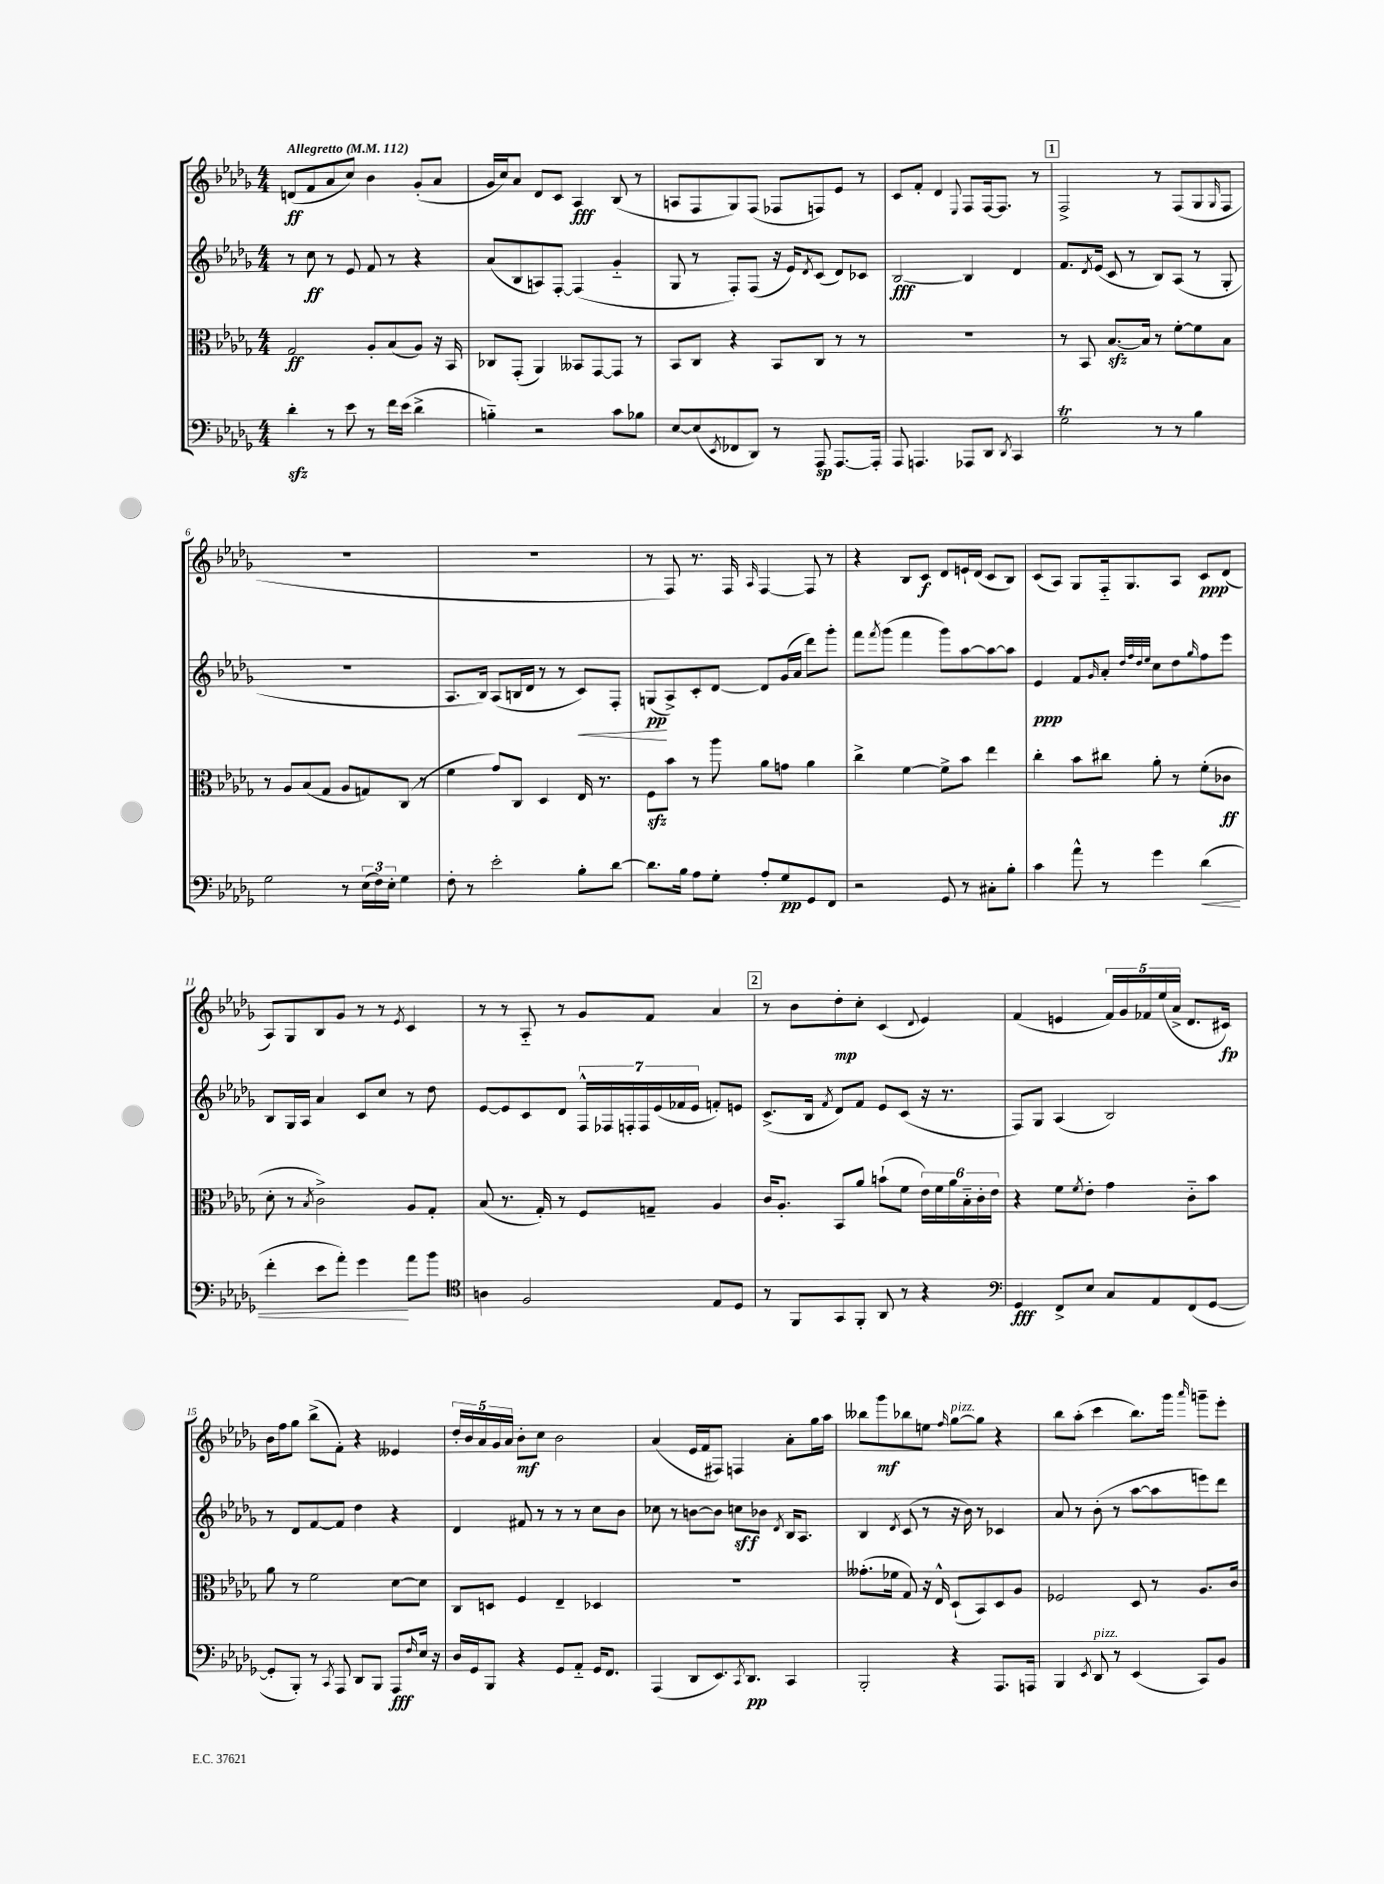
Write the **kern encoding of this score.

**kern	**kern	**kern	**kern
*staff4	*staff3	*staff2	*staff1
*clefF4	*clefC3	*clefG2	*clefG2
*k[b-e-a-d-g-]	*k[b-e-a-d-g-]	*k[b-e-a-d-g-]	*k[b-e-a-d-g-]
*M4/4	*M4/4	*M4/4	*M4/4
*MM112	*MM112	*MM112	*MM112
4d-'\	2G-/	8r	(8d/L
.	.	8cc\	8f/
8r	.	8r	8a-/
8e-\	.	8e-/	8cc/J)
8r	8A-'/L	8f/	4b-\
16f\LL	(8B-/	8r	.
(16e-\JJ	.	.	.
4d-^\	8A-/J)	4r	(8g-'/L
.	16r	.	8a-/J
.	16BB-/	.	.
=	=	=	=
4B'~\)	8C-/L	(8a-/L	16g-/LL
.	.	.	16cc/J)
.	(8GG-'/J	8B-/	8a-/J
2r	4AA-/)	8A/)	8d-/L
.	.	[8F'/J	8c/J
.	8BB--/L	(4F/]	4A-/
.	[8GG-/	.	.
8c\L	8GG-/]J	4g-'~/	(8B-/
8B-\J	8r	.	8r
=	=	=	=
[8E-/L	8BB-/L	8G-/	8A/L
(8E-/]	8C/J	8r	8F/
8qEE-/	.	.	.
8FF-/	4r	8F'/L)	8G-/)
8DD-/J)	.	(8F/J	(8F/J
8r	8BB-/L	16r	8F-/L
.	.	16e-/LK)	.
.	.	8qd-/	.
8AAA-/	8C/J	(8c/J	8F/)
[8.AAA-/L	8r	8d-/L)	8e-/J
.	8r	8c-/J	8r
16AAA-'/]Jk	.	.	.
=	=	=	=
8AAA-/	1r	[2B-/	8c/L
4.AAA/	.	.	8f'/J
.	.	.	4d-/
.	.	.	8qqE-/
8AAA-/L	.	4B-/]	8F/L
8DD-/J	.	.	[16F/k
.	.	.	8.F/]J
8qDD-/	.	.	.
4CC/	.	4d-/	.
.	.	.	8r
=	=	=	=
2G-\	8r	8.f/L	2F^/
.	8BB-/	.	.
.	.	8qd-/	.
.	.	(16e-/Jk	.
.	[8.B-/L	8c/	.
.	.	8r	.
.	16B-/]Jk	.	.
8r	8r	8B-/L)	8r
8r	[8f'\L	(8A-/J	(8F/L
4B-\	8f\]	8r	8G-/
.	.	.	16qqG-/
.	8B-\J	8G-'/	8F/J
=	=	=	=
2G-\	8r	1r	1r
.	8A-/L	.	.
.	(8B-/	.	.
.	8G-/J	.	.
8r	8A-/L	.	.
(24E-\LL	8G/)	.	.
24F\)	.	.	.
24E-'\JJ	.	.	.
4G-\	(8C/J	.	.
.	8r	.	.
=	=	=	=
8F'\	4f\	8.A-/L	1r
8r	.	.	.
.	.	16B-/Jk)	.
2e-'\	8g-/L)	(8A-/L	.
.	8C/J	16B/L	.
.	.	16d-/JJ	.
.	4D-/	8r	.
.	.	8r	.
8B-'\L	16E-/	8c/L)	.
.	8.r	.	.
[8d-\J	.	8F'/J	.
=	=	=	=
8.d-\]L	8F\L	(8G/L	8r
.	8b-\J	8A-^/)	8F/)
16B-\Jk	.	.	.
8A-\L	8r	8c'/	8.r
8G-'\J	8aa-\	[8d-/J	.
.	.	.	16F/
.	.	.	16qqA-/
8A-'/L	8a-\L	8d-/]L	[4F/
8G-/	8g\J	(16g-/L	.
.	.	16a-/JJ	.
8GG-/	4a-\	8ddd-\L)	8F/]
8FF/J	.	8ggg-'\J	8r
=	=	=	=
2r	4cc^\	8fff\L	4r
.	.	8qfff/	.
.	.	(8ggg-\J	.
.	[4f\	4fff\	8B-/L
.	.	.	8c/J
8GG-/	8f^\]L	8ggg-\L)	8d-/L
8r	8b-\J	[8aa-\	16e`/L
.	.	.	(16d-/JJ
8C#'\L	4ee-\	8aa-\_	8c/L
8B-'\J	.	8aa-\]J	8B-/J)
=	=	=	=
4c\	4cc'\	4e-/	(8c/L
.	.	.	8A-/J)
8a-^^\	8b-\L	8f/L	8G-/L
.	.	16qqg-/	.
8r	8cc#\J	8a-'/J	16F'~/k
.	.	.	8.G-/
.	.	32qqdd-/LLL	.
.	.	32qqff/	.
.	.	32qqdd-/	.
.	.	32qqee-/JJJ	.
4g-\	8a-'\	8cc\L	.
.	8r	8dd-\	8A-/J
.	.	16qqgg-/	.
(4d-\	(8f'\L	8ff\	8c/L
.	8c-\J	8eee-\J	(8d-/J
=	=	=	=
4f'\	8d-'\	8B-/L	8A-/L)
.	8r	16G-/L	8G-/
.	.	16A-/JJ	.
.	8qB-/	.	.
8e-\L	2c^\)	4a-/	8B-/
8a-'\J)	.	.	8g-/J
4g-\	.	8c/L	8r
.	.	8cc/J	8r
.	.	.	8qe-/
8a-\L	8A-/L	8r	4c/
8b-\J	8G-'/J	8dd-\	.
=	=	=	=
*clefC4	*	*	*
4A\	(8B-/	[8e-/L	8r
.	8.r	8e-/]	8r
2F/	.	8c/	8A-'~/
.	16G-'/)	.	.
.	8r	8d-/J	8r
.	8F/L	28F^^/LL	8g-/L
.	.	28F-/	.
.	.	28F'/	.
.	.	28F/	.
.	8G~/J	.	8f/J
.	.	(28e-/	.
.	.	28f-/	.
.	.	28e-/JJ	.
8E-/L	4A-/	8f'/L)	4a-/
8D-/J	.	8e/J	.
=	=	=	=
8r	16c/LK	(8.c^/L	8r
.	8.A-'/J	.	.
8FF/L	.	.	8b-\L
.	.	16B-/Jk	.
.	.	8qf/	.
8GG-/	8BB-/L	8d-/L)	8dd-'\
8FF'/J	8a-/J	8f/J	8cc'\J
8AA-/	(8b`\L	8e-/L	(4c/
8r	8f\J	(8c/J	.
.	.	.	8qqd-/
4r	24e-\LL)	16r	4e-/)
.	24f\	.	.
.	.	8.r	.
.	24a-\	.	.
.	24B-'~\	.	.
.	24c'\	.	.
.	24e-\JJ	.	.
=	=	=	=
*clefF4	*	*	*
4GG-/	4r	8F/L)	(4f/
.	.	8G-/J	.
8FF^/L	8f\L	(4A-/	4e/
.	8qf/	.	.
8E-/J	8e-'\J	.	.
8C/L	4g-\	2B-/)	20f/LL)
.	.	.	20g-/
.	.	.	20f-/
8AA-/	.	.	.
.	.	.	(20ee-/
.	.	.	20a-^/JJ
(8FF/	8c'~\L	.	8.d-/L
[8GG-/J	8b-\J	.	.
.	.	.	16c#/Jk)
=	=	=	=
8GG-'/]L	8a-\	8r	16b-\LL
.	.	.	16ff\J
8BBB-'/J)	8r	8d-/L	8gg-\J
8r	2f\	[8f/	(8bb-^\L
8qCC/	.	.	.
8AAA-/	.	8f/]J	8f'\J)
8DD-/L	.	4dd-\	4r
8BBB-/J	.	.	.
8AAA-/L	[8d-\L	4r	4e--/
16qqF/	.	.	.
16E-/Jk	8d-\]J	.	.
16r	.	.	.
=	=	=	=
16D-/LL	8C/L	4d-/	20dd-'/LL
.	.	.	20b-/
16GG-/J	.	.	.
.	.	.	20a-/
8BBB-/J	8D/J	.	.
.	.	.	20g-/
.	.	.	20a-/JJ
4r	4F/	8f#/	8b-'\L
.	.	8r	8cc\J
8GG-/L	4E-~/	8r	2b-\
8AA-'~/J	.	8r	.
16GG-/LK	4D-/	8cc\L	.
8.FF/J	.	.	.
.	.	8b-\J	.
=	=	=	=
(4AAA-/	1r	8cc-\	(4a-/
.	.	8r	.
8DD-/L	.	[8b\L	16e-/LL
.	.	.	16f/J
8.EE-/)	.	8b\]J	8F#/J)
.	.	8cc\L	4F/
8qCC/	.	.	.
8.DD-/J	.	.	.
.	.	8b-\J	.
.	.	8qd-/	.
4CC/	.	16B-/LK	8a-'\L
.	.	8.A-/J	.
.	.	.	16gg-\L
.	.	.	16aa-\JJ
=	=	=	=
2BBB-'/	(8.g--'\L	4B-/	8bb--\L
.	.	.	8ggg-\
.	16f-\Jk	.	.
.	.	8qd-/	.
.	8G-/)	(8c/	8bb-\
.	16r	8r	8ee\J
.	16E-^^/	.	.
.	.	.	16qqff/
4r	(8D-`/L	16r	[8gg-\L
.	.	16b-\)	.
.	8BB-/)	8r	8gg-\]J
8.AAA-/L	8D-/	4c-/	4r
.	8A-/J	.	.
16AAA/Jk	.	.	.
=	=	=	=
4BBB-/	2F-/	8a-/	8bb-\L
.	.	8r	(8aa-'\J
8qEE-/	.	.	.
8DD-/	.	(8b-'\	4ccc\
8r	.	8r	.
(4EE-/	8D-/	[8aa-\L	8.bb-\L)
.	8r	8aa-\]	.
.	.	.	16ggg-\Jk
.	.	.	16qqaaa-/
8CC/L)	8.A-/L	8eee\)	8ggg~\L
8BB-/J	.	8ddd-\J	8eee-'\J
.	16c/Jk	.	.
==	==	==	==
*-	*-	*-	*-
